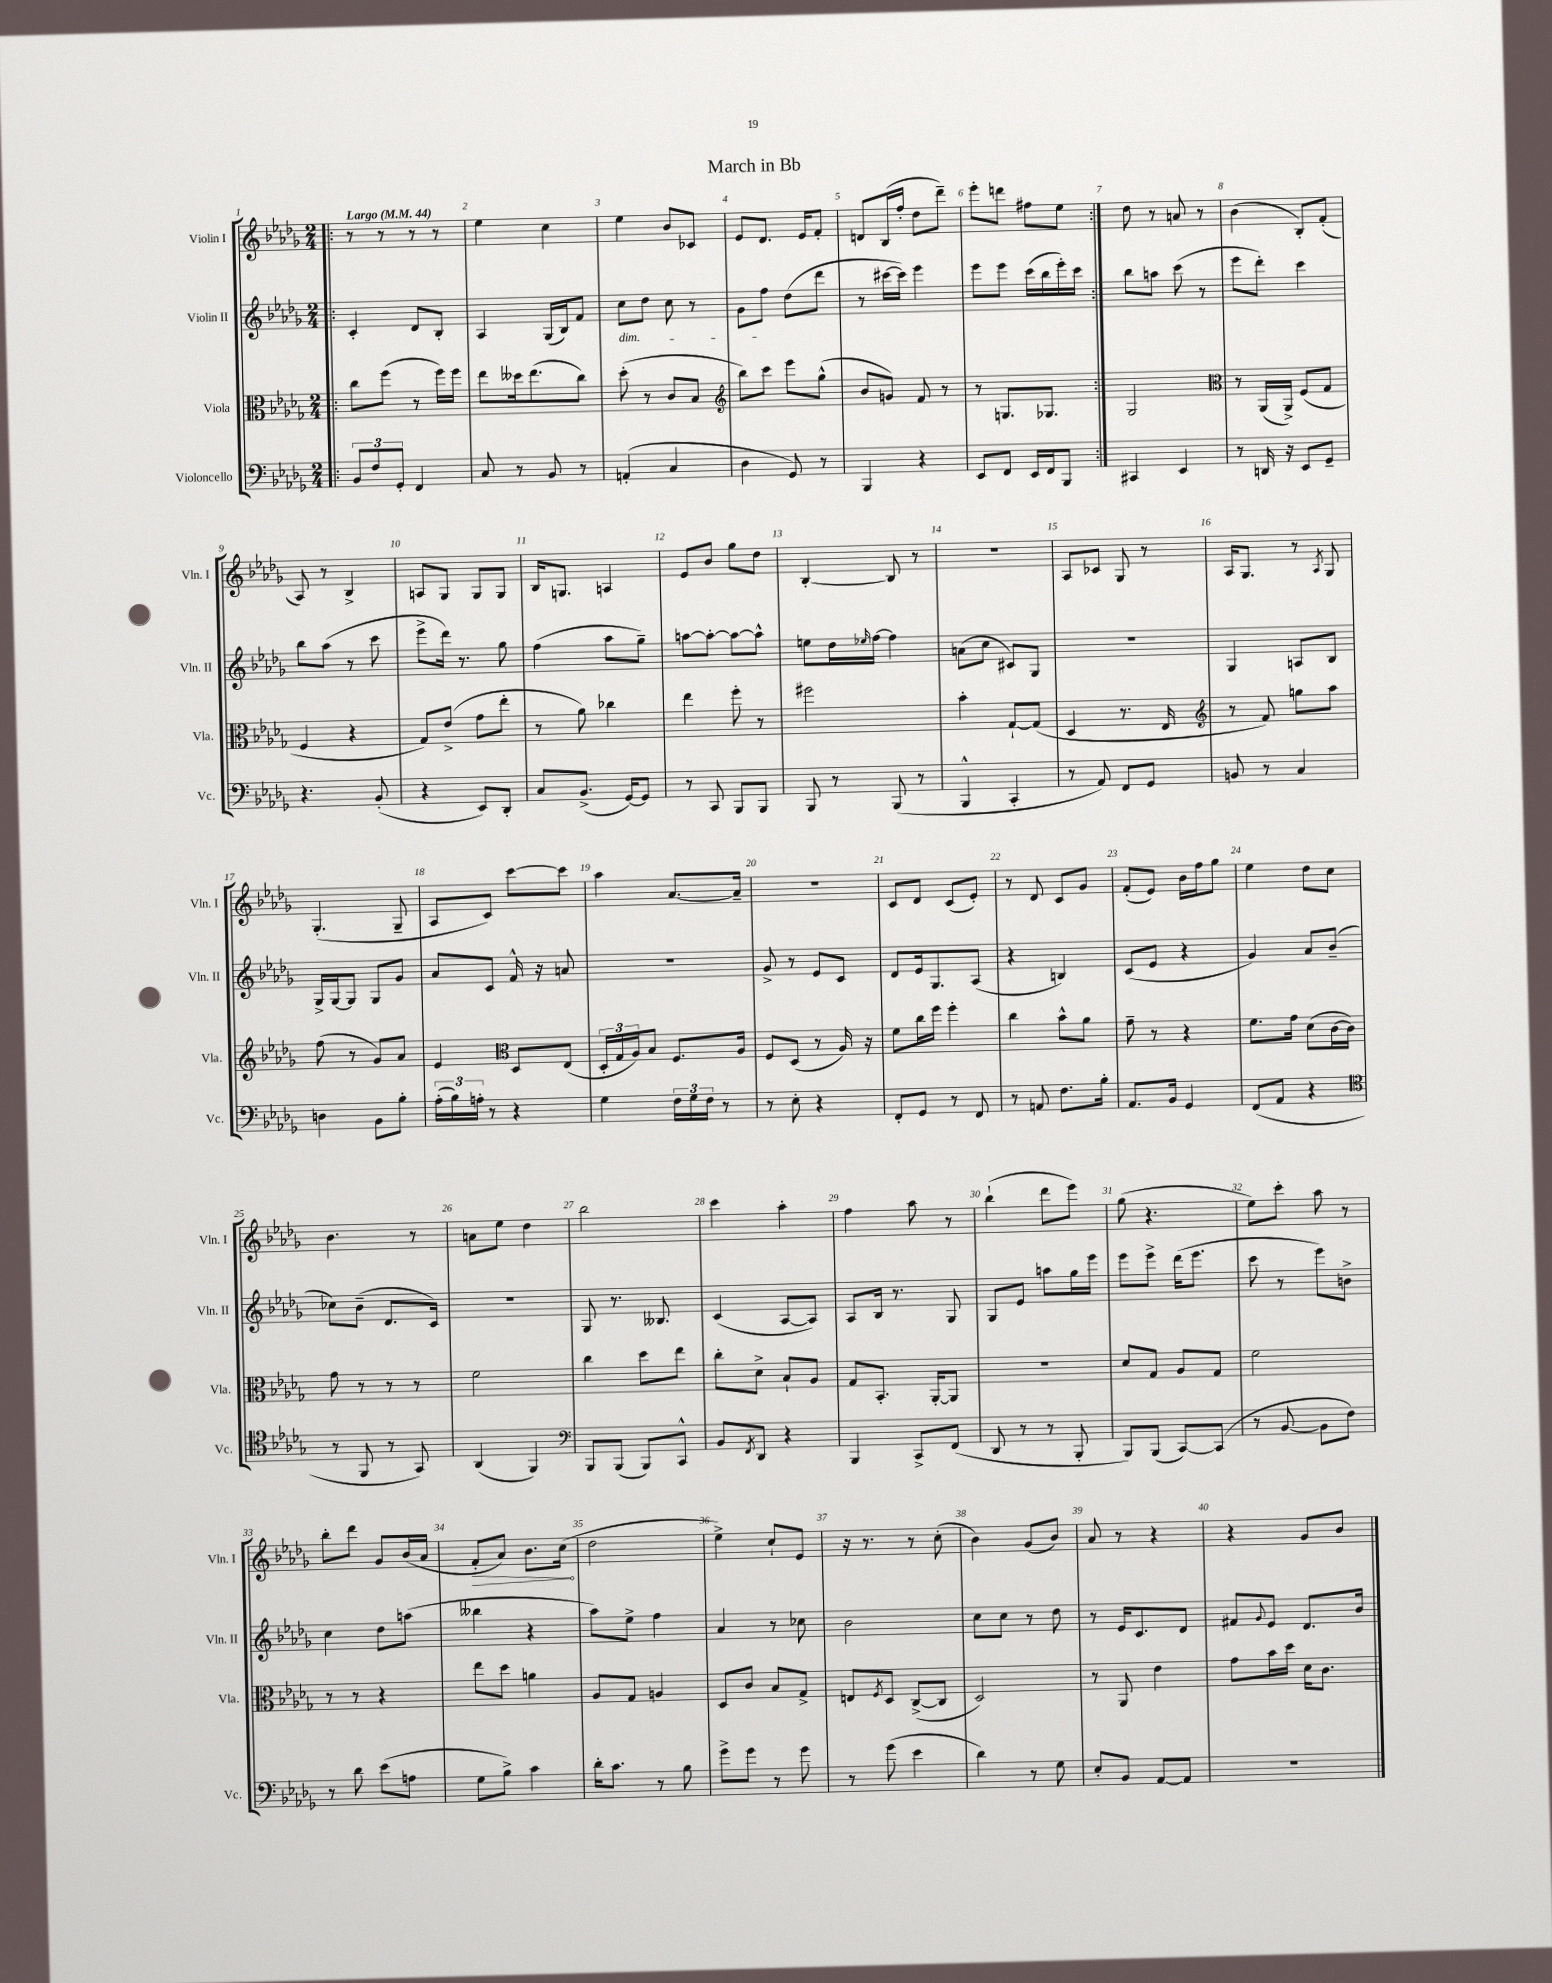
\header { title = "March in Bb" }
<<
\new StaffGroup <<
\new Staff = "s0" \with { instrumentName = "Violin I" shortInstrumentName = "Vln. I" } {
    \clef treble \key des \major \numericTimeSignature \time 2/4 \tempo "Largo" 4 = 44
    \repeat volta 2 { \bar ".|:" r8 r8 r8 r8 |
    ees''4 c''4 |
    ees''4 bes'8 ces'8 |
    ees'8 des'8. ees'16 f'8-. |
    d'8 bes16( f''16-. des''8 des'''8--) |
    ees'''8-. d'''8 fis''8 ees''8 | }
    des''8 r8 a'8 r8 |
    bes'4( bes8-.) f'8-.( |
    aes8) r8 bes4-> |
    a8 ges8 ges8 ges8 |
    bes16 g8. a4 |
    ees'8 bes'8 ges''8 des''8 |
    bes4~-. bes8 r8 |
    R2 |
    aes8 ces'8 ges8 r8 |
    aes16 ges8. r8 \acciaccatura { aes8 } ges8 |
    ges4.-.( ges8-- |
    aes8 c'8) c'''8~ c'''8 |
    aes''4 aes'8.~ aes'16-- |
    R2 |
    c'8 des'8 c'8( ees'8-.) |
    r8 des'8 c'8 ges'8 |
    f'8-.( ees'8) bes'16 f''16 ges''8 |
    ees''4 des''8 c''8 |
    bes'4. r8 |
    a'8 ees''8 des''4 |
    bes''2 |
    c'''4 aes''4-. |
    f''4 aes''8 r8 |
    bes''4-!( des'''8 ees'''8) |
    ges''8( r4. |
    ees''8) c'''8-. aes''8 r8 |
    bes''8-. des'''8 ges'8 bes'16( aes'16 |
    \once \override Hairpin.circled-tip = ##t f'8-.\> aes'8) bes'8. c''16\!( |
    des''2 |
    ees''4->) c''8-! ees'8 |
    r16 r8. r8 c''8-.( |
    bes'4) ges'8( bes'8) |
    aes'8 r8 r4 |
    r4 ges'8 bes'8 \bar "|." |
}
\new Staff = "s1" \with { instrumentName = "Violin II" shortInstrumentName = "Vln. II" } {
    \clef treble \key des \major \numericTimeSignature \time 2/4
    \repeat volta 2 { \bar ".|:" c'4-. des'8 bes8-. |
    aes4 ges16( bes16) f'8 |
    c''8\dim des''8 c''8 r8 |
    ges'8 f''8\! des''8( des'''8 |
    r8 cis'''16~ cis'''16) ees'''4 |
    ees'''8 ees'''8 c'''16( bes''16 ees'''16-.) c'''16 | }
    bes''8 a''8 c'''8( r8 |
    ees'''8 des'''8-.) c'''4 |
    bes''8 aes''8( r8 c'''8 |
    ees'''8-> des'''16) r8. ges''8 |
    f''4( aes''8 ges''8--) |
    a''8~ a''8~-. a''8~ a''8-^ |
    e''8 des''16 \grace { ees''16 } f''16~ f''4 |
    a'8( c''8 cis'8) ges8 |
    r2 |
    ges4 a8 bes8 |
    ges16-> ges16~ ges8 ges8 ges'8 |
    aes'8 c'8 f'16-^ r16 a'8 |
    R2 |
    ges'8-> r8 ees'8 c'8 |
    des'8 ees'16 ges8. aes8( |
    r4 b4) |
    c'8( ees'8 r4 |
    ges'4) aes'8 bes'8--( |
    ces''8) bes'8--( des'8. c'16) |
    r2 |
    ges8 r8. beses8. |
    c'4( aes8~ aes8) |
    aes8 bes16 r8. ges8 |
    ges8 ees'8 a''8 ges''16 ees'''16 |
    ees'''8 ees'''8-> des'''16( ees'''8. |
    c'''8 r8 ees'''8) b'8-> |
    c''4 des''8 a''8( |
    beses''4 r4 |
    aes''8) ees''8-> f''4 |
    aes'4 r8 ces''8 |
    bes'2 |
    c''8 c''8 r8 des''8 |
    r8 ees'16 c'8. des'8 |
    fis'8 \appoggiatura { ges'8 } ees'8 des'8. bes'16 \bar "|." |
}
\new Staff = "s2" \with { instrumentName = "Viola" shortInstrumentName = "Vla." } {
    \clef alto \key des \major \numericTimeSignature \time 2/4
    \repeat volta 2 { \bar ".|:" c''8 f''8( r8 f''16) f''16 |
    ees''8 deses''16 ees''8.( c''8) |
    des''8-.( r8 c'8 bes8 |
    \clef treble bes''8) c'''8 ees'''8 ges''8-^( |
    bes'8 g'8) f'8 r8 |
    r8 g8. ges8. | }
    ges2 |
    \clef alto r8 aes,16( aes,16->) f8( ges8 |
    f4 r4 |
    ges8) ees'8->( ges'8 ees''8-. |
    r8 aes'8) ces''4 |
    ees''4 f''8-. r8 |
    fis''2 |
    bes'4-. ges8~-! ges8( |
    des4 r8. ees16 |
    \clef treble r8 f'8) g''8 aes''8 |
    f''8( r8 ges'8) aes'8 |
    ees'4 \clef alto des8 ees8( |
    \tuplet 3/2 { des16-. ges16 aes16) } bes8 f8. aes16 |
    f8 des8( r8 aes16) r16 |
    f'8 c''16 f''16 f''4-. |
    c''4 bes'8-^ aes'8 |
    ges'8-- r8 r4 |
    f'8. ges'16 des'8( c'16~ c'16) |
    ges'8 r8 r8 r8 |
    f'2 |
    c''4 des''8 ees''8 |
    c''8-. des'8-> bes8-! aes8 |
    ges8 bes,8.-. aes,16~-. aes,8 |
    R2 |
    des'8 ges8 aes8 ges8 |
    f'2 |
    r8 r8 r4 |
    ees''8 des''8 a'4 |
    aes8 ges8 a4 |
    des8 c'8 bes8 ges8-> |
    e8 \acciaccatura { f8 } des8 c8~->( c8 |
    des2) |
    r8 aes,8 ees'4 |
    ges'8 bes'16 des''16 des'16 c'8. \bar "|." |
}
\new Staff = "s3" \with { instrumentName = "Violoncello" shortInstrumentName = "Vc." } {
    \clef bass \key des \major \numericTimeSignature \time 2/4
    \repeat volta 2 { \bar ".|:" \tuplet 3/2 { bes,8 f8 ges,8-. } f,4 |
    c8 r8 bes,8 r8 |
    a,4-.( c4 |
    des4 ges,8) r8 |
    bes,,4 r4 |
    ees,8 f,8 ees,16 f,16 bes,,8 | }
    cis,4 ees,4 |
    r8 d,16 r16 ees,8 ges,8-- |
    r4. bes,8-.( |
    r4 ees,8) des,8-. |
    c8 bes,8.->( ges,16~) ges,8 |
    r8 c,8 bes,,8 bes,,8 |
    bes,,8 r8 bes,,8( r8 |
    bes,,4-^ c,4-. |
    r8 aes,8) f,8 ges,8 |
    b,8 r8 c4 |
    d4 bes,8 bes8-. |
    \tuplet 3/2 { aes16-.( bes16) a16-. } r8 r4 |
    ges4 \tuplet 3/2 { f16 ges16 f16 } r8 |
    r8 ees8-. r4 |
    f,8-. ges,8 r8 f,8 |
    r8 a,8 f8. bes16-. |
    aes,8. bes,16 ges,4 |
    f,8( aes,8 r4 |
    \clef tenor r8 f,8 r8 ges,8) |
    aes,4( f,4) |
    \clef bass bes,,8 bes,,8( bes,,8) c,8-^ |
    bes,8 \acciaccatura { f,8 } des,8 r4 |
    bes,,4 c,8-> f,8( |
    des,8 r8 r8 bes,,8-. |
    bes,,8) bes,,8( c,8~) c,8( |
    r8 bes,8~ bes,8 f8) |
    r8 des'8 ees'8( a8 |
    ges8 bes8->) c'4 |
    des'16-. c'8. r8 bes8 |
    ges'8-> ges'8 r8 ges'8 |
    r8 ges'8( ees'4 |
    des'4) r8 ges8 |
    ees8-. bes,8 aes,8~ aes,8 |
    R2 \bar "|." |
}
>>
>>
\layout { \context { \Score \override BarNumber.break-visibility = ##(#f #t #t) barNumberVisibility = #all-bar-numbers-visible } }
